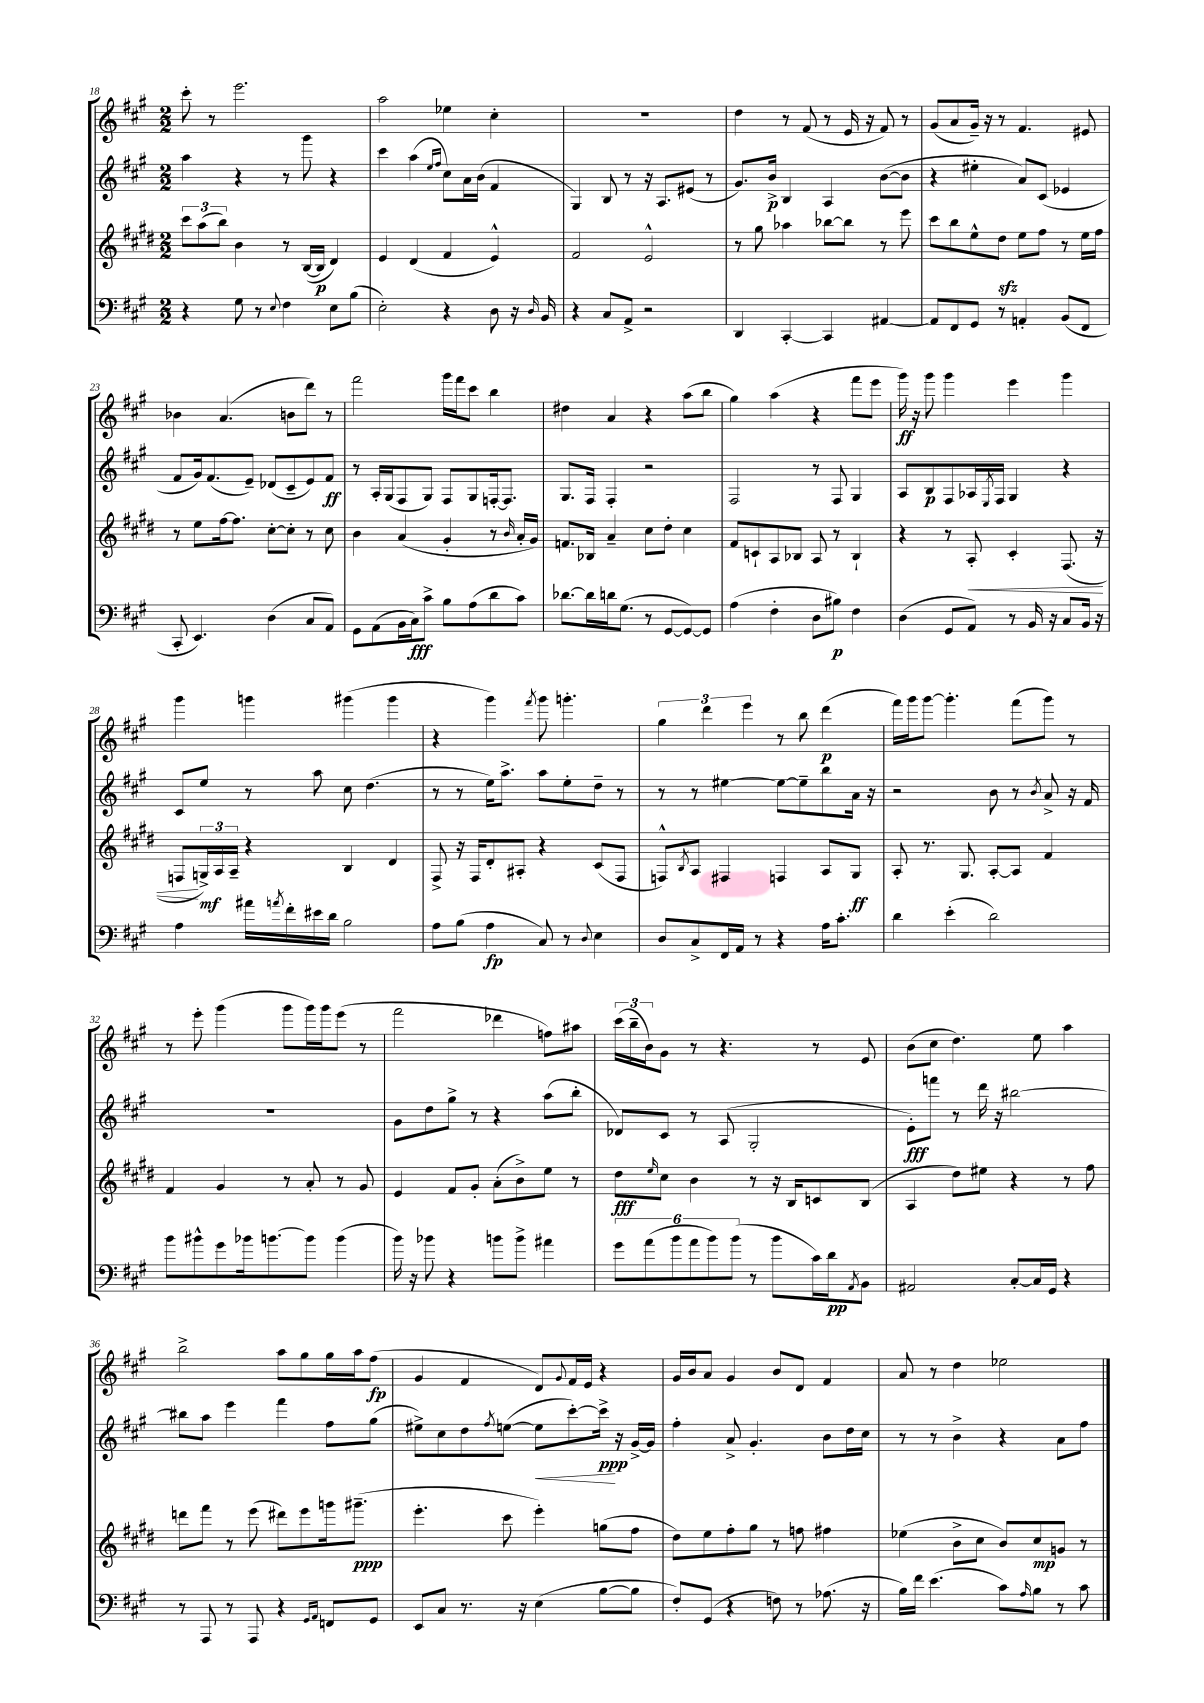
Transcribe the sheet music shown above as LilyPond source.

<<
\new StaffGroup <<
\new Staff = "s0" {
    \clef treble \key a \major \numericTimeSignature \time 2/2
    cis'''8-. r8 e'''2. |
    a''2 ees''4 cis''4-. |
    R1 |
    d''4 r8 fis'8( r8 e'16 r16 fis'8) r8 |
    gis'8( a'8 gis'16--) r16 r8 fis'4. eis'8 |
    bes'4 a'4.( b'8 d'''8) r8 |
    fis'''2 gis'''16 fis'''16 cis'''8 b''4 |
    dis''4 a'4 r4 a''8( b''8 |
    gis''4) a''4( r4 fis'''8 e'''8 |
    gis'''16\ff) r16 gis'''8 gis'''4 e'''4 gis'''4 |
    gis'''4 g'''4 gis'''4( gis'''4 |
    r4 gis'''4) \acciaccatura { fis'''8 } gis'''8 g'''4.-. |
    \tuplet 3/2 { gis''4 d'''4 e'''4 } r8 b''8 d'''4\p( |
    fis'''16) gis'''16 gis'''8~ gis'''4.-. fis'''8( gis'''8) r8 |
    r8 e'''8-. gis'''4( gis'''8 gis'''16) gis'''16 e'''8( r8 |
    fis'''2 des'''4 f''8) ais''8 |
    \tuplet 3/2 { cis'''16( b''16-- b'16) } gis'8 r8 r4. r8 e'8 |
    b'8( cis''8 d''4.) e''8 a''4 |
    b''2-> a''8 gis''8 gis''16 a''16 fis''8\fp( |
    gis'4 fis'4 d'8) \appoggiatura { gis'8 } fis'16 e'16 r4 |
    gis'16 b'16 a'8 gis'4 b'8 d'8 fis'4 |
    a'8 r8 d''4 ees''2 \bar "|." |
}
\new Staff = "s1" {
    \clef treble \key a \major \numericTimeSignature \time 2/2
    a''4 r4 r8 gis'''8 r4 |
    cis'''4 a''4( \grace { e''16 fis''16 } cis''8) a'16 b'16( fis'4 |
    gis4) b8 r8 r16 a8. eis'8( r8 |
    gis'8.) b'16->\p b4 a4 b'8~( b'8 |
    r4 eis''4-. a'8) cis'8( ees'4 |
    fis'8 gis'16) fis'8.( e'8--) des'8( cis'8-- e'8) fis'8\ff |
    r8 a16-. gis16( fis8 gis8) fis8 gis8 f16~-. f8. |
    gis8. fis16 fis4-. r2 |
    fis2 r8 fis8 gis4 |
    a8 b8\p fis8 aes16 \acciaccatura { e8 } fis16 gis4 r4 |
    cis'8 e''8 r8 a''8 cis''8 d''4.( |
    r8 r8 e''16) a''8.-> a''8 e''8-. d''8-- r8 |
    r8 r8 eis''4~ eis''8~ eis''8-- b''8 a'16 r16 |
    r2 b'8 r8 \acciaccatura { b'8 } a'8-> r16 fis'16 |
    R1 |
    gis'8 d''8 gis''8-> r8 r4 a''8( b''8-. |
    des'8) cis'8 r8 a8( gis2-. |
    e'8-.\fff) f'''8 r8 d'''16 r16 bis''2~ |
    bis''8 a''8 e'''4 fis'''4 fis''8 gis''8( |
    eis''8->) cis''8 d''8 \acciaccatura { fis''8 } e''8~( e''8\< cis'''8~-.) cis'''16->\ppp\! r16 gis'16~-> gis'16 |
    fis''4-. a'8-> gis'4.-. b'8 d''16 cis''16 |
    r8 r8 b'4-> r4 a'8 fis''8 \bar "|." |
}
\new Staff = "s2" {
    \clef treble \key e \major \numericTimeSignature \time 2/2
    \tuplet 3/2 { cis'''8 a''8( b''8) } b'4 r8 b16~( b16\p dis'4) |
    e'4 dis'4( fis'4 e'4-^) |
    fis'2 e'2-^ |
    r8 gis''8 aes''4 bes''8~ bes''8 r8 e'''8 |
    cis'''8 b''8 e''8-^ dis''8\sfz e''8 fis''8 r8 e''16 fis''16 |
    r8 e''8 fis''16~ fis''8. cis''8~-. cis''8-. r8 cis''8 |
    b'4 a'4( gis'4-. r8 \grace { b'16 } a'16-. gis'16) |
    f'8. bes16 a'4-- cis''8 dis''8-. cis''4 |
    fis'8 c'8-! a8 bes8 a8 r8 bes4-! |
    r4 r8 a8-.\< cis'4-. fis8.( r16 |
    f8\! \tuplet 3/2 { g16->\mf) a16 a16-- } r4 b4 dis'4 |
    fis8-> r16 fis16 dis'8-. ais8-. r4 cis'8( fis8 |
    f8-^) \acciaccatura { b8 } a8 fis4 f4 a8 gis8\ff |
    a8-. r8. gis8. a8~-. a8 fis'4 |
    fis'4 gis'4 r8 a'8-. r8 gis'8 |
    e'4 fis'8 gis'8-. a'8-.( b'8->) e''8 r8 |
    dis''8\fff \grace { e''16 } cis''8 b'4 r8 r16 b16 c'8 b8( |
    a4 dis''8) eis''8 r4 r8 fis''8 |
    d'''8 fis'''8 r8 e'''8( dis'''8) e'''8 g'''16 gis'''8.--\ppp( |
    e'''4.-. cis'''8 e'''4-.) g''8( fis''8 |
    dis''8) e''8 fis''8-. gis''8 r8 f''8 fis''4 |
    ees''4( b'8-> cis''8 b'8) cis''8\mp g'8 r8 \bar "|." |
}
\new Staff = "s3" {
    \clef bass \key a \major \numericTimeSignature \time 2/2
    r4 gis8 r8 \appoggiatura { e8 } fis4 e8 b8( |
    e2-.) r4 d8 r16 \grace { d16 } b,16 |
    r4 cis8 a,8-> r2 |
    d,4 cis,4~-. cis,4 ais,4~ |
    ais,8 fis,8 gis,8 r8 a,4-. b,8( fis,8 |
    cis,8-. e,4.) d4( cis8 a,8) |
    gis,8 a,8( b,16 cis16\fff) cis'8-> b8 a8( d'8 cis'8) |
    des'8.~ des'16 d'16 gis8.( r8 gis,8~ gis,8~) gis,8 |
    a4( fis4-. d8 bis8\p) fis4 |
    d4( gis,8 a,8) r8 b,16 r16 cis8 b,16 r16 |
    a4 ais'16 \acciaccatura { a'8 } fis'16-. eis'16 d'16 b2 |
    a8 b8( a4\fp cis8) r8 \appoggiatura { d8 } e4 |
    d8 cis8-> fis,16 a,16 r8 r4 a16 cis'8.-. |
    d'4 e'4-.( d'2) |
    b'8 bis'8-^ gis'8 bes'16 b'8.~ b'8 b'4( |
    b'16) r16 bes'8 r4 b'8 b'8-> ais'4 |
    \tuplet 6/4 { gis'8 a'8( b'8 a'8 b'8) b'8( } r8 b'8 cis'16) d'16\pp \acciaccatura { a,8 } b,8 |
    ais,2 cis8~-. cis16 gis,16 r4 |
    r8 a,,8 r8 a,,8 r4 \grace { gis,16 a,16 } f,8 gis,8 |
    e,8 cis8 r8. r16 e4( b8~ b8 |
    fis8-.) gis,8( r4 f8) r8 aes8.( r16 |
    b16) fis'16 e'4.( cis'8) \grace { a16 } b8 r8 cis'8 \bar "|." |
}
>>
>>
\layout { \context { \Score currentBarNumber = #18 } }
